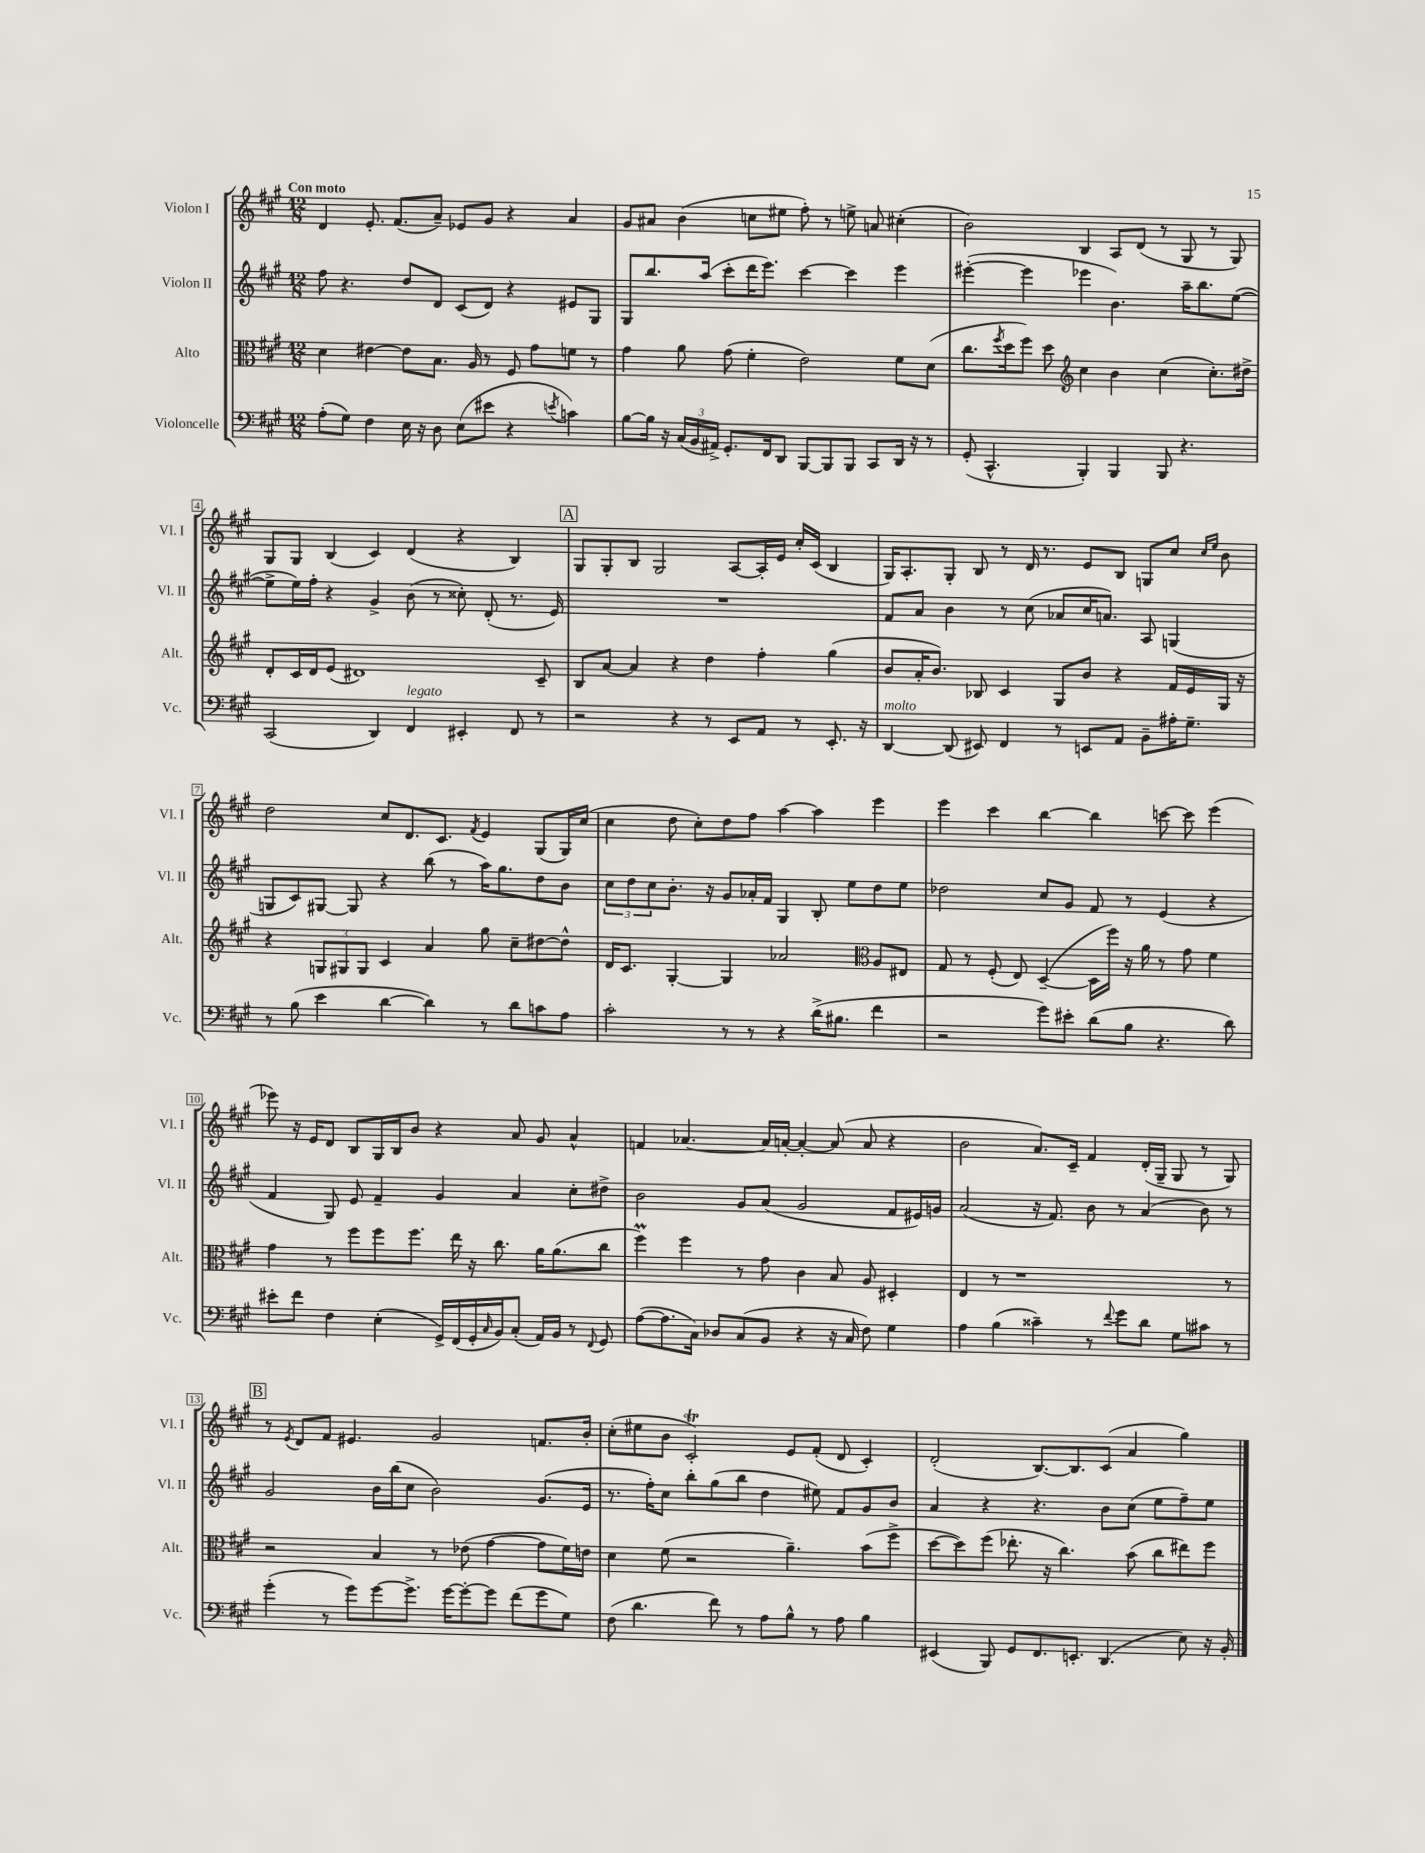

**kern	**kern	**kern	**kern
*staff4	*staff3	*staff2	*staff1
*clefF4	*clefC3	*clefG2	*clefG2
*k[f#c#g#]	*k[f#c#g#]	*k[f#c#g#]	*k[f#c#g#]
*M12/8	*M12/8	*M12/8	*M12/8
(8A'\L	4d\	8ff#\	4d/
8G#\J)	.	4.r	.
4F#\	[4e#\	.	8.e'/
.	.	.	(8.f#/L
16E\	8e#\]L	8dd/L	.
16r	.	.	.
8D\	8.B\J	8d/J	8a~/J)
(8E\L	.	(8c#/L	8e-/L
.	16A/	.	.
8e#\J	8r	8d/J)	8g#/J
4r	8F#/	4r	4r
.	8g#\L	.	.
8qe/	.	.	.
4c\)	8f\J	8e#/L	4a/
.	8r	8G#/J	.
=	=	=	=
[8B\L	4g#\	8G#/L	8g#/L
16B\]Jk	.	8.bb/	8a#/J
16r	.	.	.
(24C#/LL	8a\	.	(4b\
24BB/	.	.	.
.	.	(16aa/Jk	.
24AA#^/JJ)	.	.	.
8.GG#'/L	(8g#\	8ccc#'\L	.
.	4f#'\	16ddd\K	8cc\L
16FF#/k	.	8.eee\J)	.
8DD/J	.	.	8ee#\J
[8BBB/L	2e\)	[4ccc#\	8ff#'\)
8BBB/]	.	.	8r
8BBB/J	.	4ccc#\]	8ee^\
8CC#/L	.	.	8a/
16DD/Jk	8f#\L	4eee\	(4cc#'\
16r	.	.	.
8r	(8d\J	.	.
=	=	=	=
(8GG#'/	8.cc#\L	([4eee#'\	2b\)
4.CC#^^/	.	.	.
.	8qff#/	.	.
.	16dd\k	.	.
.	8ff#\J)	4eee#\]	.
.	8dd\	.	.
*	*clefG2	*	*
4BBB'/)	4cc#\	4eee-\	4B/
4BBB/	4b\	4.b\)	8A/L
.	.	.	(8d/J
8BBB/	(4cc#\	.	8r
4.r	.	16aa~\LK	8G#/
.	.	8.bb\	.
.	8.cc#'\L)	.	8r
.	.	([8ee\J	8G#/)
.	16dd#^\Jk	.	.
=	=	=	=
(2CC#/	8d'/L	8ee^\]L	8G#/L
.	16c#/L	16ee\L)	8G#/J
.	16d/J	16ff#'\JJ	.
.	(8e/J	4r	(4B/
.	1d#)	.	.
4DD/)	.	4g#^/	4c#/)
4FF#/	.	(8b\	(4d/
.	.	8r	.
4EE#'/	.	8cc##'\)	4r
.	.	(8d'/	.
8FF#/	.	8.r	4B/)
8r	8c#~/	.	.
.	.	16e/)	.
=	=	=	=
2r	8B/L	1.r	8G#/L
.	[8a/J	.	8G#'/
.	4a/]	.	8B/J
.	.	.	2G#/
4r	4r	.	.
8r	4dd\	.	.
8EE/L	.	.	[8A/L
8AA/J	4ff#'\	.	16A'/]L
.	.	.	16e/JJ
8r	.	.	16cc#'/LL
.	.	.	(16c#/JJ
8.EE'/	(4gg#\	.	4B/
16r	.	.	.
=	=	=	=
[4DD/	8b/L	8f#/L	16G#/LK)
.	.	.	8.A'/
.	16a'/K	8a/J	.
.	8.b/J)	.	.
(8DD/]	.	4b\	8G#'/J
8EE#/)	8B-/	.	8B/
4FF#/	4c#/	8r	8r
.	.	(8cc#\	16d/
.	.	.	8.r
8r	8G#/L	8a-/L	.
8EE/L	8b/J	16cc#/K	8e/L
.	.	8.a/J)	.
8AA/J	4r	.	8B/J
8BB~\L	.	8A/	8G/L
16A#'\K	16f#/LL	(4G/	8cc#/J
8.G#~\J	16e/	.	.
.	.	.	16qqcc#/LL
.	.	.	16qqee/JJ
.	16G#/JJ	.	8b\
.	16r	.	.
=	=	=	=
8r	4r	8G/L	2dd\
(8B\	.	8c#/)	.
4e\	12G/L	[8G#/J	.
.	12G#/	.	.
.	.	8G#/]	.
.	12G#/J	.	.
[4d\	4c#/	4r	8cc#/L
.	.	.	8.d/
4d\])	4a/	(8bb\	.
.	.	.	8.c#/J
.	.	8r	.
.	.	.	8qf#/
8r	8gg#\	16aa\LK)	4e/
.	.	8.gg#\	.
8d\L	8cc#~\L	.	.
8c\	[8dd#\	8dd\	(8G#/L
8A\J	8dd#^^\]J	8b\J	16G#/L)
.	.	.	(16cc#/JJ
=	=	=	=
2c#'\	16d/LK	12cc#\L	4cc#\
.	8.c#/J	.	.
.	.	12dd\	.
.	.	12cc#\	.
.	[4G#'/	8.b'\J	8dd\
.	.	.	8cc#'\L)
.	.	16r	.
8r	4G#/]	8g#/L	8dd\
8r	.	16a-'/L	8ff#\J
.	.	16f#/JJ	.
4r	2a-/	4G#/	[4aa\
(16d^\LK	.	8B'/	4aa\]
8.B#\J	.	.	.
.	.	8ee\L	.
*	*clefC3	*	*
4f#\	8A/L	8dd\	4eee\
.	8E#/J	8ee\J	.
=	=	=	=
2r	8G#/	2dd-\	4eee\
.	8r	.	.
.	(8F#'/	.	4ccc#\
.	8E/)	.	.
8g#\L)	([4D~/	8cc#/L	[4bb\
8e#'\J	.	8g#/J	.
(8d\L	16D\]LL	8f#/	4bb\]
.	16ff#\JJ)	.	.
8B\J	16r	8r	.
.	16a\	.	.
4.r	8r	(4e/	[8ccc\
.	8g#\	.	8ccc\]
.	4f#\	4r	(4eee\
8d\)	.	.	.
=	=	=	=
8e#'\L	4g#\	4f#/	8eee-\)
8f#\J	.	.	16r
.	.	.	16e/LK
4F#\	8r	8G#/)	8d/J
.	8ff#\L	8e/	8B/L
(4E'\	8ff#\	4f#~/	16G#/L
.	.	.	16B/J
.	8.ff#\J	.	8b/J
16GG#^/LL)	.	4g#/	4r
(16FF#/	16ee\	.	.
16GG#'/	16r	.	.
16qqC#/	.	.	.
16BB/J)	8.cc#\	.	.
(8C#'/J	.	4a/	8a/
16AA/LL)	16a\LK	.	8g#/
16BB/JJ	(8.a\	.	.
8r	.	8cc#'\L	4a^^/
8qqFF#/	.	.	.
8GG#/	8cc#\J	8dd#^\J	.
=	=	=	=
([8A\L	4ff#\)	2b\	4f/
8.A\]	.	.	.
.	4ff#\	.	[4.a-/
16C#\Jk)	.	.	.
8D-/L	.	.	.
(8C#/	8r	8g#/L	.
8BB/J	8g#\	(8a/J	16a-/]LL
.	.	.	[16a'/JJ
4r	4c#\	2g#/	4a'/_
16r	8B/	.	(8a/]
16C#/	.	.	.
8F#\)	8A/	.	8a/
4G#\	4D#'/	8f#/L	4r
.	.	16e#/L)	.
.	.	16g/JJ	.
=	=	=	=
4A\	4E/	(2a/	2b\
(4B\	8r	.	.
.	1r	.	.
4c##~\)	.	16r	8.a/L)
.	.	8.f#/)	.
.	.	.	16c#~/Jk
8r	.	8b\	4f#/
8qqf#/	.	.	.
8g#\L	.	8r	.
8d\J	.	(4a/	(16d'/LL
.	.	.	16G#~/JJ
8G#\L	.	.	8G#/
8c#\J	.	8b\)	8r
8r	8r	8r	8G#/)
=	=	=	=
(4g#'\	2r	2g#/	8r
.	.	.	8qe/
.	.	.	8d/L
8r	.	.	8f#/J
8g#\L)	.	.	4.e#/
[8g#\	4B/	16b\LL	.
.	.	(16bb\J	.
8.g#^\]J	.	8cc#\J	.
.	8r	2b\)	2g#/
[16g#\LK	.	.	.
8g#'\_	(8e-\	.	.
8g#\]J	[4g#\	.	.
(8f#\L	.	.	.
8g#\	8g#\]L	(8.g#/L	8.f/L
8G#\J)	16f#\L)	.	.
.	16e\JJ	16e/Jk	16b'/Jk
=	=	=	=
(8F#\	4d\	8.r	(8cc#'\L
4.d\	.	.	8ee#\
.	.	16ff#'\LK)	.
.	(8f#\	8cc#\J	8b\J
.	2r	8bb'\L	2c#'/)
8f#\)	.	(8gg#\	.
8r	.	8bb\J	.
8A\L	.	4dd\	.
8B^^\J	4.a~\)	.	8e/L
8r	.	8ee#\)	(8f#'/J
8A\	.	8f#/L	8d/
4B\	(8b\L	8g#/	4c#'/)
.	8ff#^\J	8b/J	.
=	=	=	=
(4EE#/	[8dd\L	4a/	(2d'/
.	8dd\])	.	.
8BBB/)	(8ff#\J	4r	.
8GG#/L	8.ee-'\	.	.
8.FF#/	.	4.r	[8.B/L)
.	16r	.	.
.	4.cc#\)	.	.
8.EE'/J	.	.	8.B/]
(4.DD/	.	8b\L	(8c#/J
.	(8b\	(8cc#\J	4a/
.	8cc#\L	8ee\L	.
8E\)	8ee#\)	8ff#~\)	4gg#\)
16r	8ff#\J	8ee\J	.
16BB'/	.	.	.
==	==	==	==
*-	*-	*-	*-
